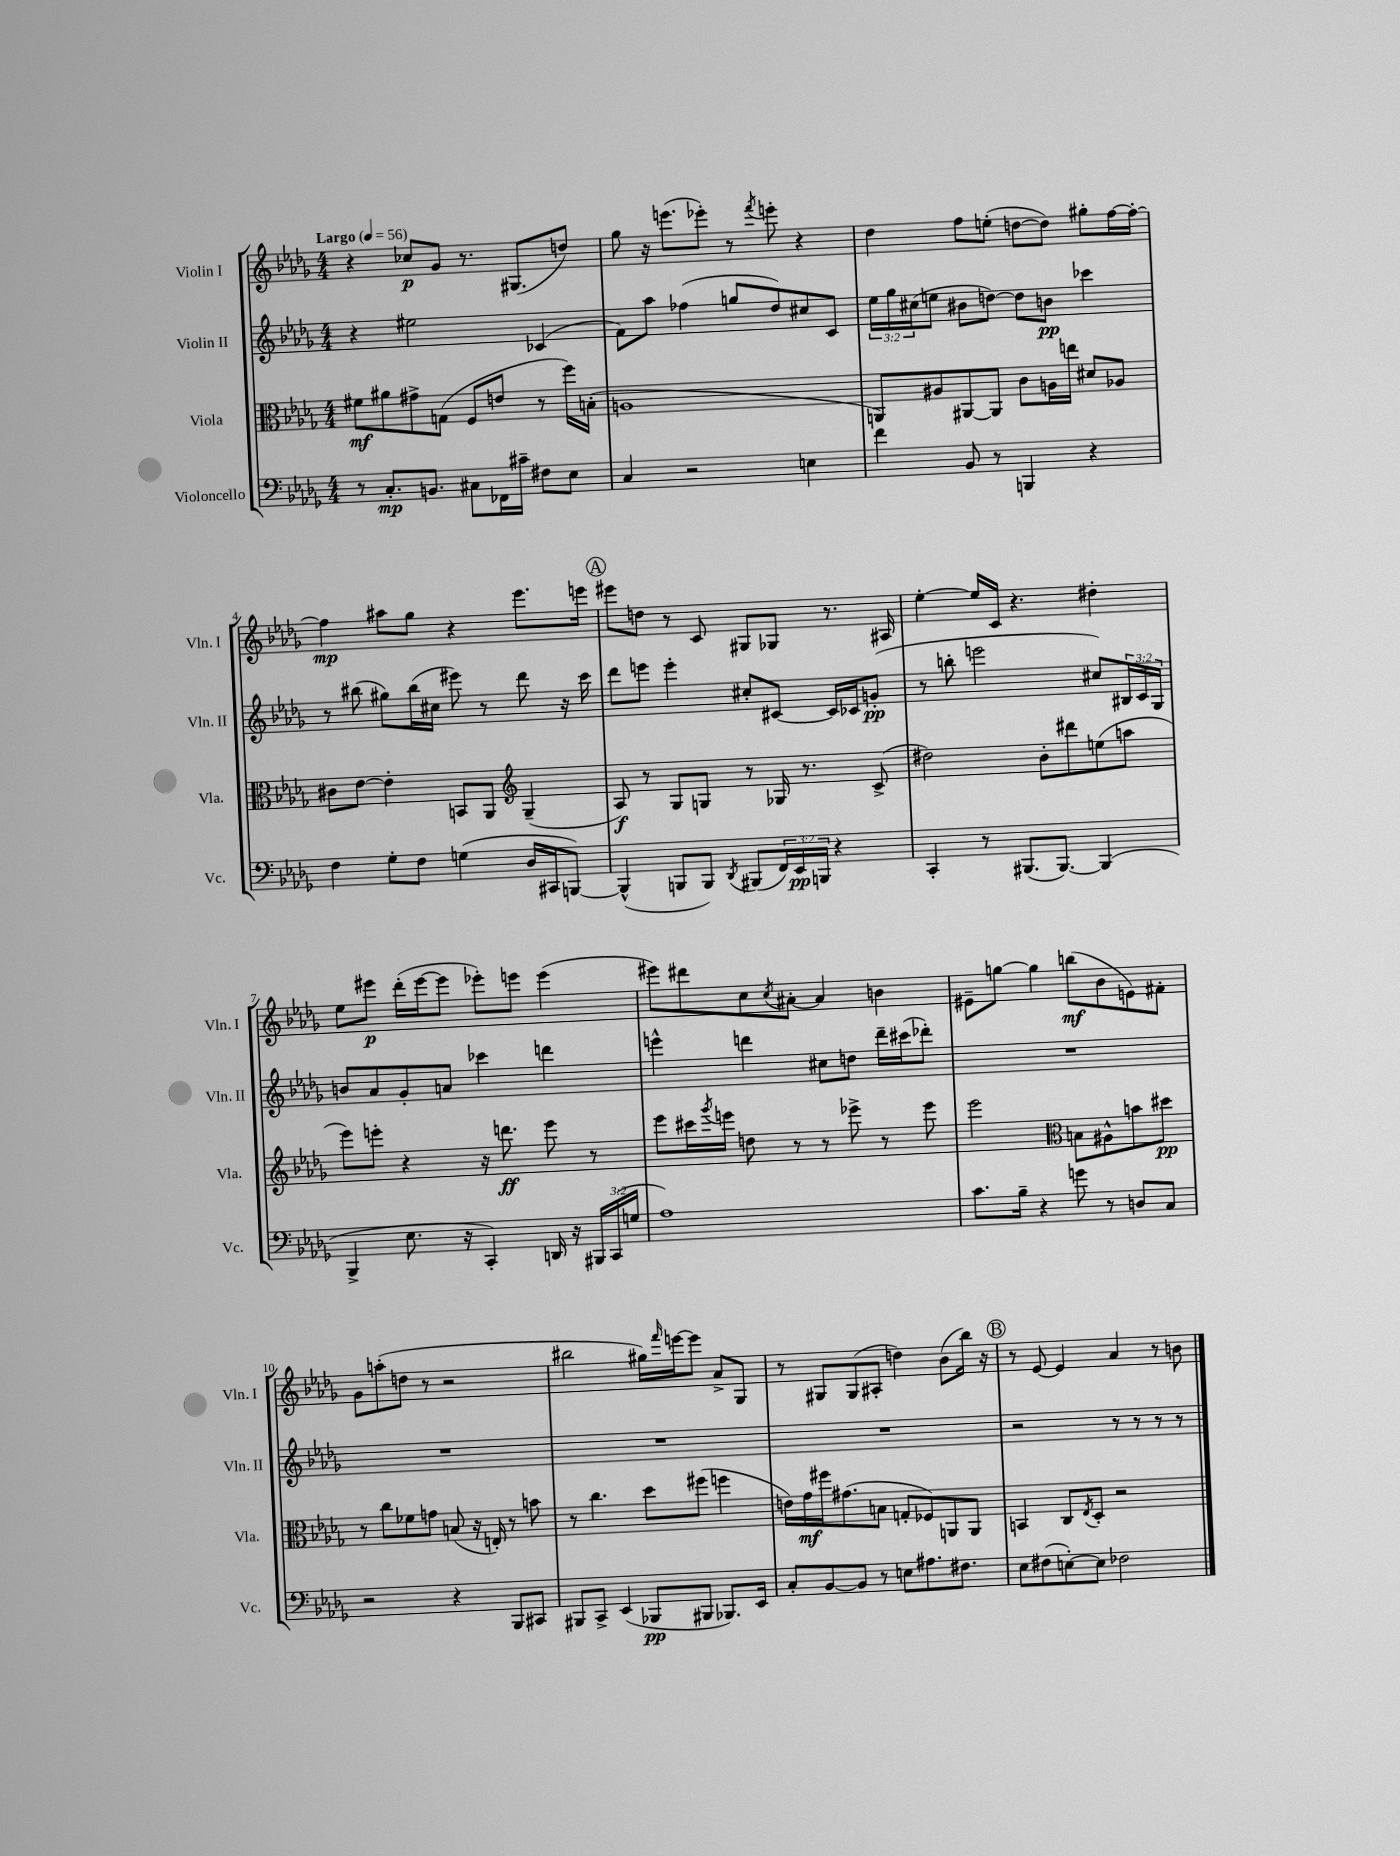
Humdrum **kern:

**kern	**dynam	**kern	**dynam	**kern	**dynam	**kern	**dynam
*part4	*part4	*part3	*part3	*part2	*part2	*part1	*part1
*staff4	*staff4	*staff3	*staff3	*staff2	*staff2	*staff1	*staff1
*I"Violoncello	*	*I"Viola	*	*I"Violin II	*	*I"Violin I	*
*I'Vc.	*	*I'Vla.	*	*I'Vln. II	*	*I'Vln. I	*
*clefF4	*	*clefC3	*	*clefG2	*	*clefG2	*
*k[b-e-a-d-g-]	*	*k[b-e-a-d-g-]	*	*k[b-e-a-d-g-]	*	*k[b-e-a-d-g-]	*
*M4/4	*	*M4/4	*	*M4/4	*	*M4/4	*
*MM56	*	*MM56	*	*MM56	*	*MM56	*
=1	=1	=1	=1	=1	=1	=1	=1
!	!	!	!	!	!	!LO:TX:a:B:t=Largo	!
8r	.	8f#X\L	mf	4r	.	4r	.
8.C'/L	mp	8a#X\	.	.	.	.	.
.	.	8g#X^\	.	2ee#X\	.	8cc-X/L	p
8.BBn/J	.	.	.	.	.	.	.
.	.	(8Gn\J	.	.	.	8g-/J	.
8C#X\L	.	8F/L	.	.	.	8.r	.
16FF-X\L	.	8en/J	.	.	.	.	.
16c#X~\JJ	.	.	.	.	.	(8.G#X/L	.
8F#X\L	.	8r	.	(4c-X/	.	.	.
8E-\J	.	16ff\LL)	.	.	.	8ddn/J)	.
.	.	(16Bn'\JJ	.	.	.	.	.
=2	=2	=2	=2	=2	=2	=2	=2
4C/	.	1An	.	8f\L)	.	8gg-\	.
.	.	.	.	8aa-\J	.	16r	.
.	.	.	.	.	.	(8.eeen\L	.
2r	.	.	.	(4ff-X\	.	.	.
.	.	.	.	.	.	8eee-X'\J)	.
.	.	.	.	8ggn/L	.	8r	.
.	.	.	.	.	.	8qfff/	.
.	.	.	.	8dd-/)	.	8eeen'\	.
4En\	.	.	.	8cc#X/	.	4r	.
.	.	.	.	8c/J	.	.	.
=3	=3	=3	=3	=3	=3	=3	=3
4f\	.	8AAn/L)	.	24ee-\LL	.	4dd-\	.
.	.	.	.	24gg-\	.	.	.
.	.	.	.	(24cc#X\J	.	.	.
.	.	8A#X/	.	8een\J	.	.	.
8BB-/	.	[8AA#X/	.	8b#X\L	.	8ff\L	.
8r	.	8AA#/J]	.	[8ddn\J)	.	(8een'\J	.
4BBBn/	.	8c\L	.	8dd\L]	.	[8ddn\L	.
.	.	16An\L	.	8bn\J	pp	8dd\J])	.
.	.	16een\JJ	.	.	.	.	.
4r	.	8d#X/L	.	4ccc-X\	.	8gg#X'\L	.
.	.	8A-X/J	.	.	.	[16ff\L	.
.	.	.	.	.	.	16ff'\JJ_	.
!!LO:LB:g=z
=4	=4	=4	=4	=4	=4	=4	=4
4F\	.	8c#X\L	.	8r	.	4ff\]	mp
.	.	[8e-\J	.	(8bb#X\	.	.	.
8G-'\L	.	4e-'\]	.	8gg#X\L)	.	8aa#X\L	.
8F\J	.	.	.	(16bb#\L	.	8gg-\J	.
.	.	.	.	16cc#X\JJ	.	.	.
(4Gn\	.	8BBn/L	.	8eee#X\)	.	4r	.
.	.	8AA-/J	.	8r	.	.	.
*	*	*clefG2	*	*	*	*	*
16D-/LL	.	(4G-~/	.	8ddd-\	.	8.eee-\L	.
16CC#X/J	.	.	.	.	.	.	.
[8BBBn/J)	.	.	.	16r	.	.	.
.	.	.	.	16ccc\	.	16eeen\Jk	.
!!LO:REH:place=s1:t=A
=5	=5	=5	=5	=5	=5	=5	=5
(4BBB^^/]	.	8A-/)	f	8ddd-\L	.	8eee#X\L	.
.	.	8r	.	8eeen\J	.	8ddn\J	.
8BBBn/L	.	8G-/L	.	4eee'\	.	8r	.
8BBB/J)	.	8Gn/J	.	.	.	8c/	.
8qDD-/	.	.	.	.	.	.	.
(8BBB#X/L	.	8r	.	8cc#X'/L	.	8G#X/L	.
24FF/L)	.	16G-X/	.	[8c#X/J	.	8G-X/J	.
24EE-/	pp	.	.	.	.	.	.
.	.	8.r	.	.	.	.	.
24BBBn/JJ	.	.	.	.	.	.	.
4r	.	.	.	16c#/LL]	.	8.r	.
.	.	.	.	16c-X/J	.	.	.
.	.	(8c^/	.	(8gn'/J	pp	.	.
.	.	.	.	.	.	16A#X/	.
=6	=6	=6	=6	=6	=6	=6	=6
4CC'/	.	2dd#X\)	.	8r	.	[4ee-'\	.
.	.	.	.	8bbn'\	.	.	.
8r	.	.	.	2eeen\	.	16ee-/LL]	.
.	.	.	.	.	.	16c/JJ	.
(8.BBB#X/L	.	.	.	.	.	4.r	.
.	.	8b-'\L	.	.	.	.	.
[8.BBB#/J)	.	.	.	.	.	.	.
.	.	8ddd#X\	.	.	.	.	.
(4BBB#/]	.	(8een\	.	8cc#X/L)	.	4dd#X'\	.
.	.	8aan\J	.	24B#X/L	.	.	.
.	.	.	.	24c/	.	.	.
.	.	.	.	24G-/JJ	.	.	.
!!LO:LB:g=z
=7	=7	=7	=7	=7	=7	=7	=7
4BBB-^/	.	8eee-\L)	.	8bn/L	.	8ee-\L	.
.	.	8eeen'\J	.	8a-/	.	8eee#X\J	p
8.E-\	.	4r	.	8g-'/	.	(16ddd-'\LL	.
.	.	.	.	.	.	[16eee#\J	.
.	.	.	.	8an/J	.	8eee#\J]	.
16r	.	.	.	.	.	.	.
4CC'/)	.	16r	.	4ccc-X\	.	8eee-X'\L)	.
.	.	8.dddn\	ff	.	.	.	.
.	.	.	.	.	.	8eeen\J	.
16DDn/	.	8eee\	.	4dddn\	.	(4eee\	.
16r	.	.	.	.	.	.	.
24BBB#X/LL	.	8r	.	.	.	.	.
(24CC/	.	.	.	.	.	.	.
24Gn/JJ	.	.	.	.	.	.	.
=8	=8	=8	=8	=8	=8	=8	=8
1A-)	.	8eee-\L	.	4eeen^^\	.	8eee#X\L)	.
.	.	16ccc#X\L	.	.	.	8ddd#X\	.
.	.	8qggg-/	.	.	.	.	.
.	.	16eeen\JJ	.	.	.	.	.
.	.	8ddn\	.	4dddn\	.	8cc\	.
.	.	.	.	.	.	8qcc/	.
.	.	8r	.	.	.	[8a#X'\J	.
.	.	8r	.	8cc#X\L	.	4a#/]	.
.	.	8eee-X^\	.	8ddn\J	.	.	.
.	.	8r	.	16ddd~\LL	.	4bn\	.
.	.	.	.	(16ccc#X\J	.	.	.
.	.	8eee-\	.	8ddd-X'\J)	.	.	.
=9	=9	=9	=9	=9	=9	=9	=9
8.c\L	.	2eee-\	.	1r	.	8e#X~\L	.
.	.	.	.	.	.	[8ggn\J	.
16B-~\Jk	.	.	.	.	.	.	.
4r	.	.	.	.	.	4gg\]	.
*	*	*clefC3	*	*	*	*	*
8gn\	.	8Bn\L	.	.	.	(8bbn\L	mf
8r	.	8A#X^^\	.	.	.	8b-\	.
8Dn/L	.	8bn\	.	.	.	8en\)	.
8C/J	.	8dd#X\J	pp	.	.	8f#X'\J	.
!!LO:LB:g=z
=10	=10	=10	=10	=10	=10	=10	=10
2r	.	8r	.	1r	.	8g-\L	.
.	.	8cc\L	.	.	.	(8aan'\	.
.	.	8f-X\	.	.	.	8ddn\J	.
.	.	8gn\J	.	.	.	8r	.
4r	.	(8Bn/	.	.	.	2r	.
.	.	16r	.	.	.	.	.
.	.	16En'/)	.	.	.	.	.
8BBB-/L	.	8r	.	.	.	.	.
8CC#X/J	.	8bn\	.	.	.	.	.
=11	=11	=11	=11	=11	=11	=11	=11
8BBB#X/L	.	8r	.	1r	.	2bb#X\	.
8CC^/J	.	4.cc\	.	.	.	.	.
(4EE-/	.	.	.	.	.	.	.
8BBB-X/L	pp	8dd-\L	.	.	.	16gg#X\LL)	.
.	.	.	.	.	.	16qqfff/	.
.	.	.	.	.	.	[16eeen\J	.
8BBB#X/J	.	(8ff#X\J	.	.	.	8eee\J]	.
8.BBB-X/L)	.	4ffn\	.	.	.	8a-^/L	.
.	.	.	.	.	.	8G-/J	.
16EE-/Jk	.	.	.	.	.	.	.
=12	=12	=12	=12	=12	=12	=12	=12
8C'/L	.	16en\LL)	.	1r	.	8r	.
.	.	16g-\	mf	.	.	.	.
[8BB-/	.	16ff#X\J	.	.	.	8G#X/L	.
.	.	(8.g#X\	.	.	.	.	.
8BB-/J]	.	.	.	.	.	(8G#/	.
8r	.	8Bn\J	.	.	.	8A#X'/J	.
8En\L	.	8Gn'/L	.	.	.	4ddn\)	.
8.A#X\	.	8F-X/)	.	.	.	.	.
.	.	8AAn/	.	.	.	(8b-\L	.
8.F#X\J	.	.	.	.	.	.	.
.	.	8AA/J	.	.	.	16bb-\Jk)	.
.	.	.	.	.	.	16r	.
!!LO:REH:place=s1:t=B
=13	=13	=13	=13	=13	=13	=13	=13
8E-\L	.	4BBn/	.	2r	.	8r	.
(8F#X\	.	.	.	.	.	[8e-/	.
[8En'\)	.	8C/L	.	.	.	4e-/]	.
.	.	8qE-/	.	.	.	.	.
8E\J]	.	8D-'/J	.	.	.	.	.
2F-X\	.	2r	.	8r	.	4a-/	.
.	.	.	.	8r	.	.	.
.	.	.	.	8r	.	8r	.
.	.	.	.	8r	.	8bn\	.
==	==	==	==	==	==	==	==
*-	*-	*-	*-	*-	*-	*-	*-
